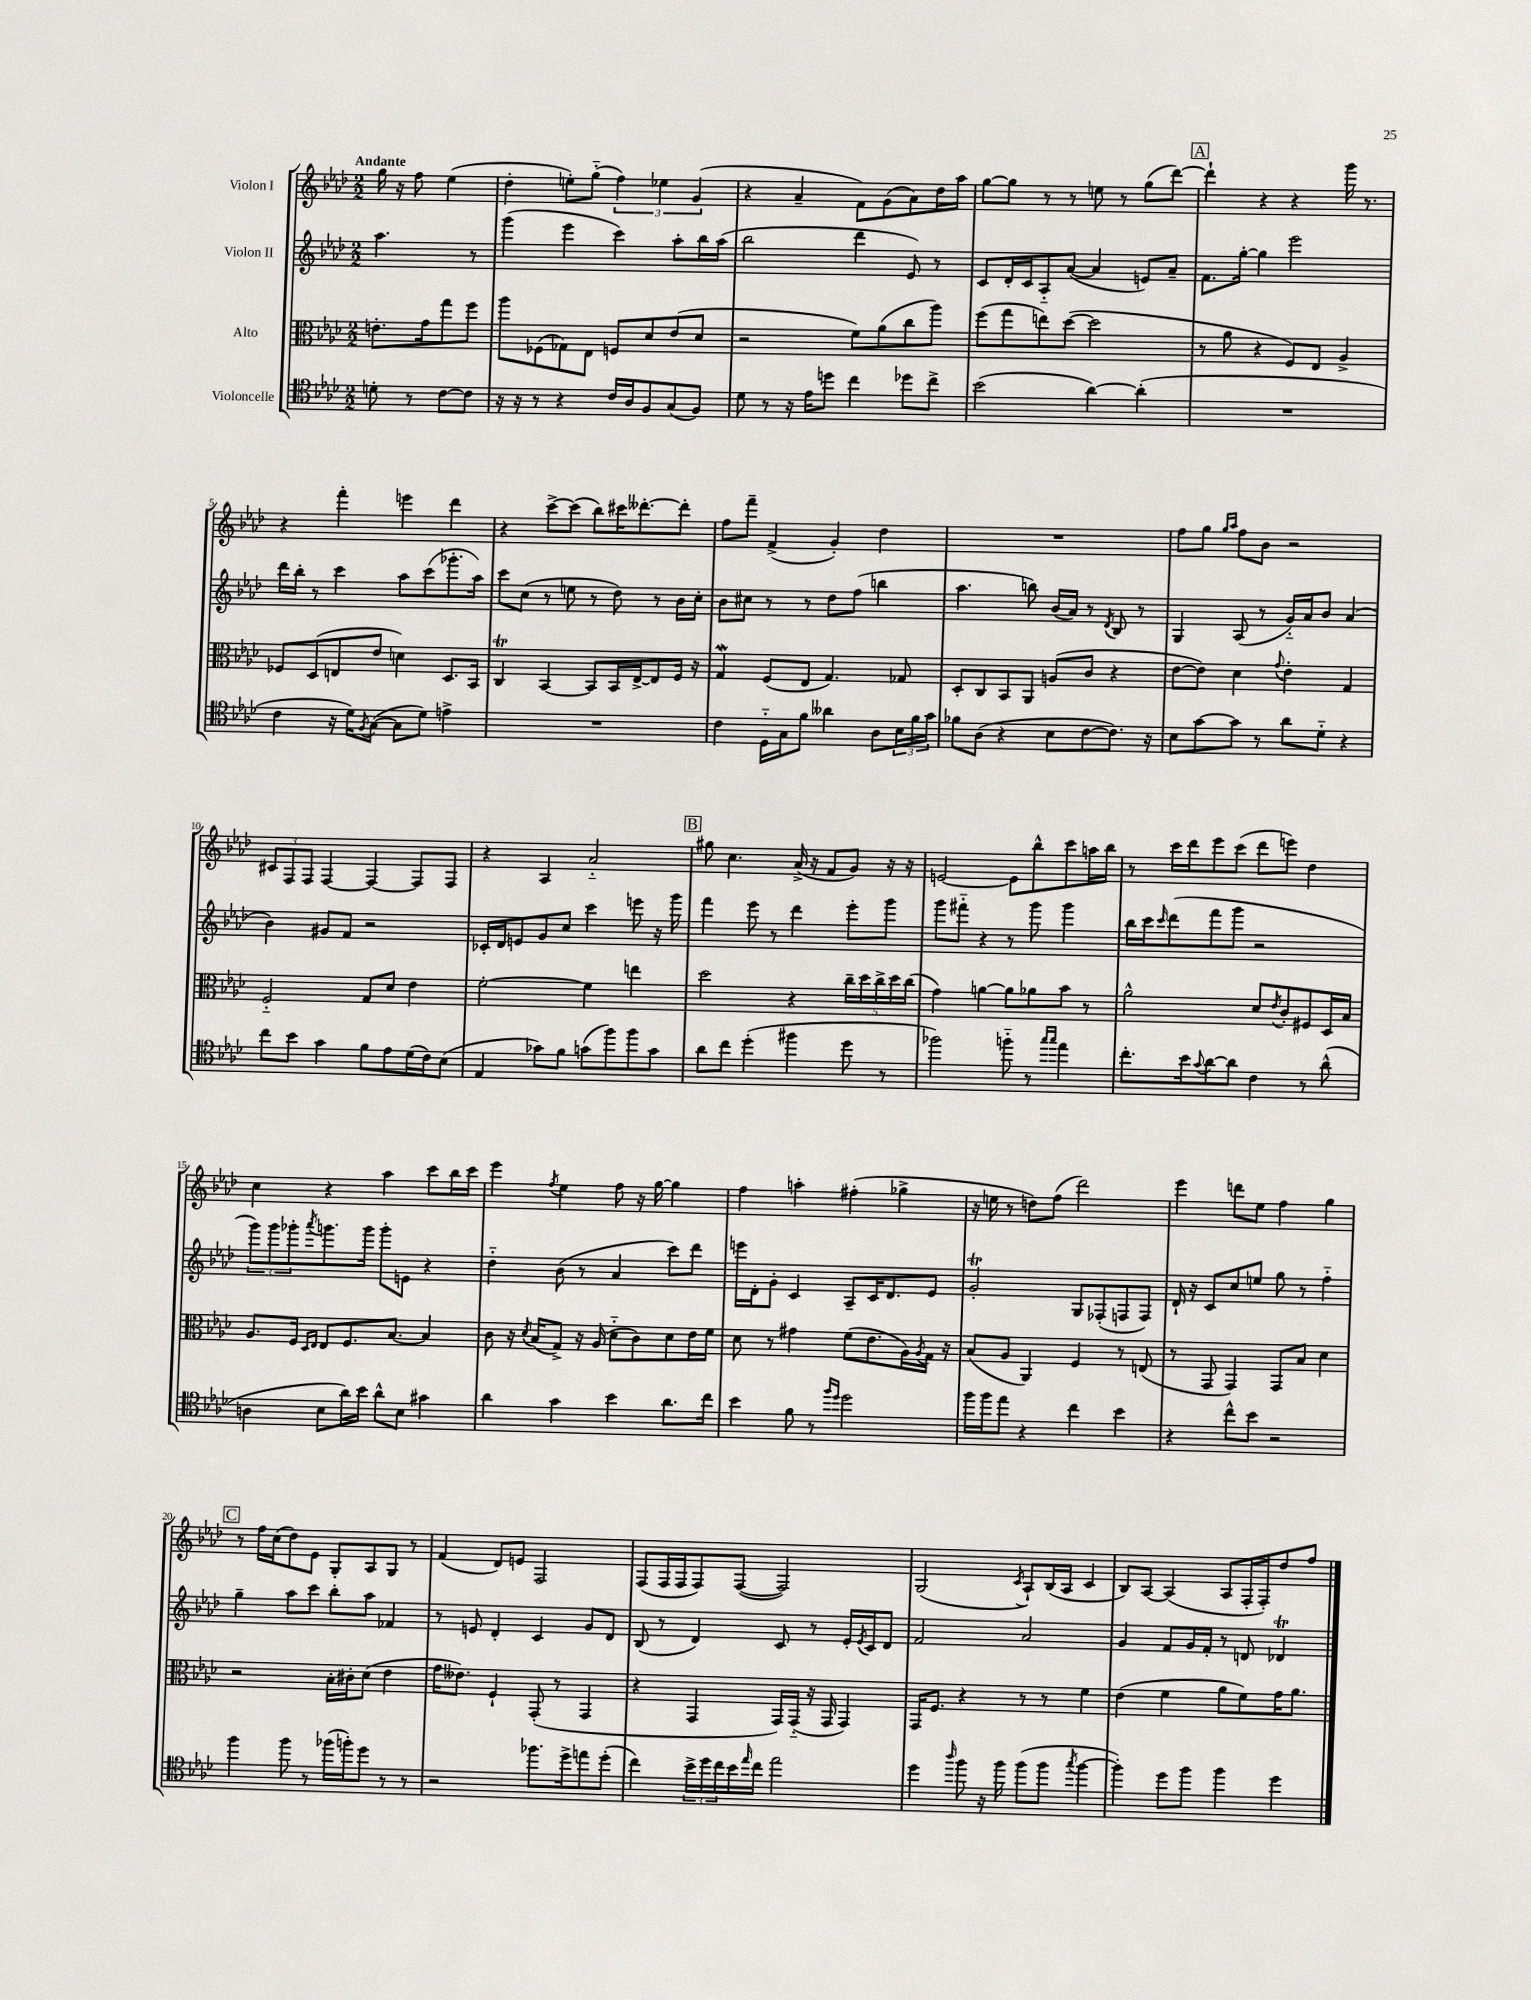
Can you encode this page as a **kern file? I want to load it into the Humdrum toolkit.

**kern	**kern	**kern	**kern
*part4	*part3	*part2	*part1
*staff4	*staff3	*staff2	*staff1
*I"Violoncelle	*I"Alto	*I"Violon II	*I"Violon I
*clefC4	*clefC3	*clefG2	*clefG2
*k[b-e-a-d-]	*k[b-e-a-d-]	*k[b-e-a-d-]	*k[b-e-a-d-]
*M2/2	*M2/2	*M2/2	*M2/2
=	=	=	=
!	!	!	!LO:TX:a:B:t=Andante
8dn'\	8.en'\L	4.aa-\	16gg\
.	.	.	16r
8r	.	.	8ff\
.	16g\k	.	.
[8c\L	8gg\	.	(4ee-\
8c\J]	8ff\J	8r	.
=1	=1	=1	=1
16r	8aa-\L	(4ggg\	4dd-'\
16r	.	.	.
8r	(8F-X\	.	.
4r	8G-X\)	4eee-\	8een'\L)
.	8E-\J	.	(8gg\J
16c/LL	8Fn/L	4ccc\)	6ff\)
16A-/J	.	.	.
8F/	8d-/	.	.
.	.	.	6ee-X\
(8G/	(8e-/	8aa-'\L	.
.	.	.	(6g/
8F/J)	8d-/J	16bb-\L	.
.	.	(16aa-\JJ	.
=2	=2	=2	=2
8d-\	2r	2bb-\	4r
8r	.	.	.
16r	.	.	4a-~/
16e-\KL	.	.	.
8ddn\J	.	.	.
4cc\	8f\L)	4ddd-\	8f\L)
.	(8a-\	.	(8g\
8dd-X\L	8cc\	8e-/)	8a-\)
8cc^\J	8aa-\J)	8r	16dd-\L
.	.	.	16aa-\JJ
=3	=3	=3	=3
(2b-\	(8ff\L	8c/L	[8gg\L
.	8gg\	16d-'/L	8gg\J]
.	.	16c/J	.
.	8een\)	8A-/	8r
.	([8dd-\J	([8a-/J	8r
[4a-\)	2dd-\]	4a-/]	8een\
.	.	.	8r
(4a-'\]	.	8en/L)	(8gg\L
.	.	8a-~/J	[8ddd-\J)
!!LO:REH:place=s1:t=A
=4	=4	=4	=4
1r	8r	8.f\L	4ddd-`\]
.	8a-\	.	.
.	.	[16gg'\Jk	.
.	4r	4gg\]	4r
.	8F/L)	2eee-\	4r
.	8E-/J	.	.
.	4A-^/	.	16ggg\
.	.	.	8.r
!!LO:LB:g=z
=5	=5	=5	=5
4c\	8F-X/L	16ddd-\LL	4r
.	.	16bb-'\JJ	.
.	(8D-/	8r	.
16r	8En/	4ccc\	4fff'\
16d-\KL)	.	.	.
8qF/	.	.	.
([8G\J	8e-/J	.	.
8G\L]	4dn\)	8aa-\L	4eeen\
8d-\J)	.	(8ccc\	.
4en^\	8.D-/L	8.ggg-X'\	4ddd-\
.	16BB-/Jk	16aa-\Jk)	.
=6	=6	=6	=6
1r	4Ct/	8ccc\L	4r
.	.	(8cc\J	.
.	[4BB-/	8r	[8ccc^\L
.	.	8een\	(8ccc\J]
.	8BB-/L]	8r	8bb-\L)
.	16BB-/L	8dd-\)	16ccc#X\K
.	[16E-^/J	.	[8.ddd--X'\
.	8E-/]	8r	.
.	16F/Jk	16b-\LL	8ddd--'\J]
.	16r	16cc'\JJ	.
=7	=7	=7	=7
4c\	4GW/	8b-\L	8ff\L
.	.	8cc#X\J	8fff~\J
16D-\LL	(8F/L	8r	(4f^/
16G\J	.	.	.
8f\J	8E-/J	8r	.
4a--X\	4.G/)	8dd-\L	4g'/)
.	.	(8ff\J	.
8A-\L	.	4bbn\	4dd-\
24B-\L	8G-X/	.	.
24f\	.	.	.
24g\JJ	.	.	.
=8	=8	=8	=8
8f-X\L	8D-'/L	4.aa-\	1r
(8A-\J	8C/	.	.
4r	8BB-/	.	.
.	8AA-/J	8bbn\)	.
8B-\L	(8An/L	(16b-/LL	.
.	.	16a-/JJ)	.
[8c\	8c/J	8r	.
.	.	8qd-/	.
8.c\J])	4r	8B-/	.
.	.	8r	.
16r	.	.	.
=9	=9	=9	=9
8B-\L	[8e-\L	4G/	8ff\L
[8g\	8e-\J])	.	8gg\J
.	.	.	16qqgg/LL
.	.	.	16qqaa-/JJ
8g\J]	4d-\	(8A-/	8ff\L
8r	.	8r	8b-\J
.	8qqg/	.	.
8a-\L	4e-'\	16g/LL)	2r
.	.	16a-/J	.
8d-\J	.	8b-/J	.
4r	4G/	(4a-/	.
!!LO:LB:g=z
=10	=10	=10	=10
8cc\L	2F/	4b-\)	12c#X/L
.	.	.	12F/
8b-\J	.	.	.
.	.	.	12F/J
4g\	.	8g#X/L	[4F/
.	.	8f/J	.
8f\L	8G/L	2r	4F/_
8e-\	8d-/J	.	.
(16d-\L	4e-\	.	8F/L]
16c\J)	.	.	.
(8B-\J	.	.	8F/J
=11	=11	=11	=11
4E-/	[2f'\	16c-X'/LL	4r
.	.	16d-/J	.
.	.	8en/	.
8g-X\L)	.	8g/	4A-/
8f\J	.	8cc/J	.
(8gn\L	4f\]	4ccc\	2a-/
8ff\)	.	.	.
8ff\	4een\	8eeen\	.
8g\J	.	16r	.
.	.	16ggg\	.
!!LO:REH:place=s1:t=B
=12	=12	=12	=12
8a-\L	2dd-\	4fff\	8gg#X\
8cc\J	.	.	4.cc\
(4dd-'\	.	8eee-\	.
.	.	8r	.
4ff#X\	4r	4ddd-\	(16a-^/
.	.	.	16r
.	.	.	8f/L
8dd-\	20cc~\LL	8eee-'\L	8g/J)
.	20dd-\	.	.
.	20cc^\	.	.
8r	.	8ggg\J	16r
.	20dd-\	.	.
.	.	.	16r
.	(20cc\JJ	.	.
=13	=13	=13	=13
2ff-X\)	4g\)	8ggg\L	[2en/
.	.	8fff#X\J	.
.	[4an\	4r	.
8ffn\	8a\L]	8r	8e\L]
8r	8a-X\	8ggg\	8bb-^^\
16qqgg/LL	.	.	.
16qqgg/JJ	.	.	.
4ee-\	8b-\J	4ggg\	8ccc\
.	8r	.	16aan\L
.	.	.	16bb-\JJ
=14	=14	=14	=14
8.cc'\L	2a-^^\	16bb-\LL	8r
.	.	16ccc\J	.
.	.	16qqccc/	.
.	.	(8ddd-\	16ccc\LL
16b-\k	.	.	16ddd-\J
8qqg/	.	.	.
[8a-\	.	8fff\	8eee-\
8a-\J]	.	8ggg\J	(8ccc\J
4c\	8d-/L	2r	8ddd-\L
.	8qe-/	.	.
.	8c'/	.	8eeen\J)
8r	8F#X/	.	4dd-\
(8a-^^\	16D-/L	.	.
.	16B-/JJ	.	.
!!LO:LB:g=z
=15	=15	=15	=15
4An\	8.A-/L	12ggg\L)	4cc\
.	.	12ggg\	.
.	.	12ggg-X'\	.
.	16F/Jk	.	.
.	16qqD-/LL	.	.
.	16qqE-/JJ	8qaaa-/	.
8B-\L	8E-/L	8.gggn\	4r
16a-\L)	8.F/	.	.
16b-\JJ	.	16ggg\Jk	.
8a-^^\L	.	8ggg'\L	4aa-\
.	[8.B-/J	.	.
8B-\J	.	8en\J	.
4g#X\	4B-/]	4r	8ccc\L
.	.	.	16bb-\L
.	.	.	16ccc\JJ
=16	=16	=16	=16
4a-\	8c\	4dd-\	4eee-\
.	16r	.	.
.	8qd-/	.	.
.	(16B-/KL	.	.
.	.	.	8qff/
4g\	8G^/J)	(8b-\	4ee-\
.	16r	8r	.
.	(16A-/	.	.
4b-\	8d-\L	4a-/	8ff\
.	8c\)	.	16r
.	.	.	[16gg\
8.a-\L	8d-\	8ccc\L)	4gg\]
.	16e-\L	8ddd-\J	.
16cc\Jk	16f\JJ	.	.
=17	=17	=17	=17
4b-\	8d-\	16eeen\LL	4ff\
.	.	16d-'\J	.
.	8r	8g'\J	.
8f\	4g#X\	4c/	4aan'\
8r	.	.	.
16qqff/LL	.	.	.
16qqdd-/JJ	.	.	.
2dd-\	(8f\L	8A-~/L	(4ff#X'\
.	8.e-\	16c/K	.
.	.	8.d-/	.
.	.	.	4gg-X^\
.	16A-\L)	.	.
.	8qA-/	.	.
.	16G\JJ	8e-/J	.
.	16r	.	.
=18	=18	=18	=18
16ff\LL	(8B-/L	2gt'/	16r
16ff\J	.	.	16een\
8ee-\J	8A-/J	.	8r
4r	4AA-/)	.	8ddn\L)
.	.	.	(8ff\J
4cc\	4F/	8G/L	2ddd-\)
.	.	(8F-X'/	.
4b-\	8r	8Fn/	.
.	(8En/	8F/J)	.
=19	=19	=19	=19
4r	8r	16d-`/	4eee-\
.	.	16r	.
.	8GG/	8c/L	.
8cc^^\L	4GG/)	8cc/	8dddn\L
8b-\J	.	8een/J	8ee-\J
2r	8GG/L	8gg\	4ff\
.	8B-/J	8r	.
.	4d-\	4ff\	4gg\
!!LO:LB:g=z
!!LO:REH:place=s1:t=C
=20	=20	=20	=20
4ff\	2r	4gg~\	8r
.	.	.	16ff\LL
.	.	.	(16cc\J
8ff\	.	8aa-\L	8dd-\)
8r	.	8ccc\J	8e-\J
(16ff-X\LL	16B-'\LL	8bb-'\L	8G'/L
16ffn'\J)	16c#X'\J	.	.
8dd-\J	(8d-\J	8aa-\J	8A-/
8r	4e-\	4f-X/	8G/J
8r	.	.	8r
=21	=21	=21	=21
2r	16g\KL	8r	(4f/
.	8.e--X\J)	.	.
.	.	8en/	.
.	4F`/	4d-'/	8d-/L)
.	.	.	8en/J
8.ff-X\L	(8GG'/	4c/	2F/
.	8r	.	.
16dd-^\k	.	.	.
8een\	4GG/	8g/L	.
(8dd-'\J	.	8d-/J	.
=22	=22	=22	=22
4cc\)	4r	(8B-/	(8F/L
.	.	8r	16F/L
.	.	.	16F/J
24b-^\LL	4GG/	4d-/)	8F/)
24dd-\	.	.	.
24cc\	.	.	.
16b-\	.	.	([8F/J
16qqee-/	.	.	.
16cc\JJ	.	.	.
2ee-\	16GG/LL)	8c/	2F/])
.	(16GG/JJ	.	.
.	16r	8r	.
.	16GG/	.	.
.	4GG/)	16e-'/LL	.
.	.	8qe-/	.
.	.	16c/J	.
.	.	8d-/J	.
=23	=23	=23	=23
4dd-\	16GG/KL	2f/	(2G/
.	8.F/J	.	.
16qqaa-/	.	.	.
8ff\	4r	.	.
16r	.	.	.
16ff\	.	.	.
.	.	.	8qc/
(8ff\L	8r	2a-/	8A-`/L)
8ff\J	8r	.	(16B-/L
.	.	.	16A-/JJ
8qgg/	.	.	.
[4ff\	4f\	.	4c/
=24	=24	=24	=24
4ff'\])	(4e-\	4g/	8B-/L)
.	.	.	[8A-/J
8dd-\L	4f\	8f/L	(4A-/]
8ff\J	.	16g/L	.
.	.	16f'/JJ	.
4ff\	8a-\L	8r	8A-/L
.	8f\)	8dn/	16F'/L
.	.	.	16F'/J)
4dd-\	16g\K	4d-XT/	8dd-/
.	8.a-\J	.	.
.	.	.	8ff/J
==	==	==	==
*-	*-	*-	*-
